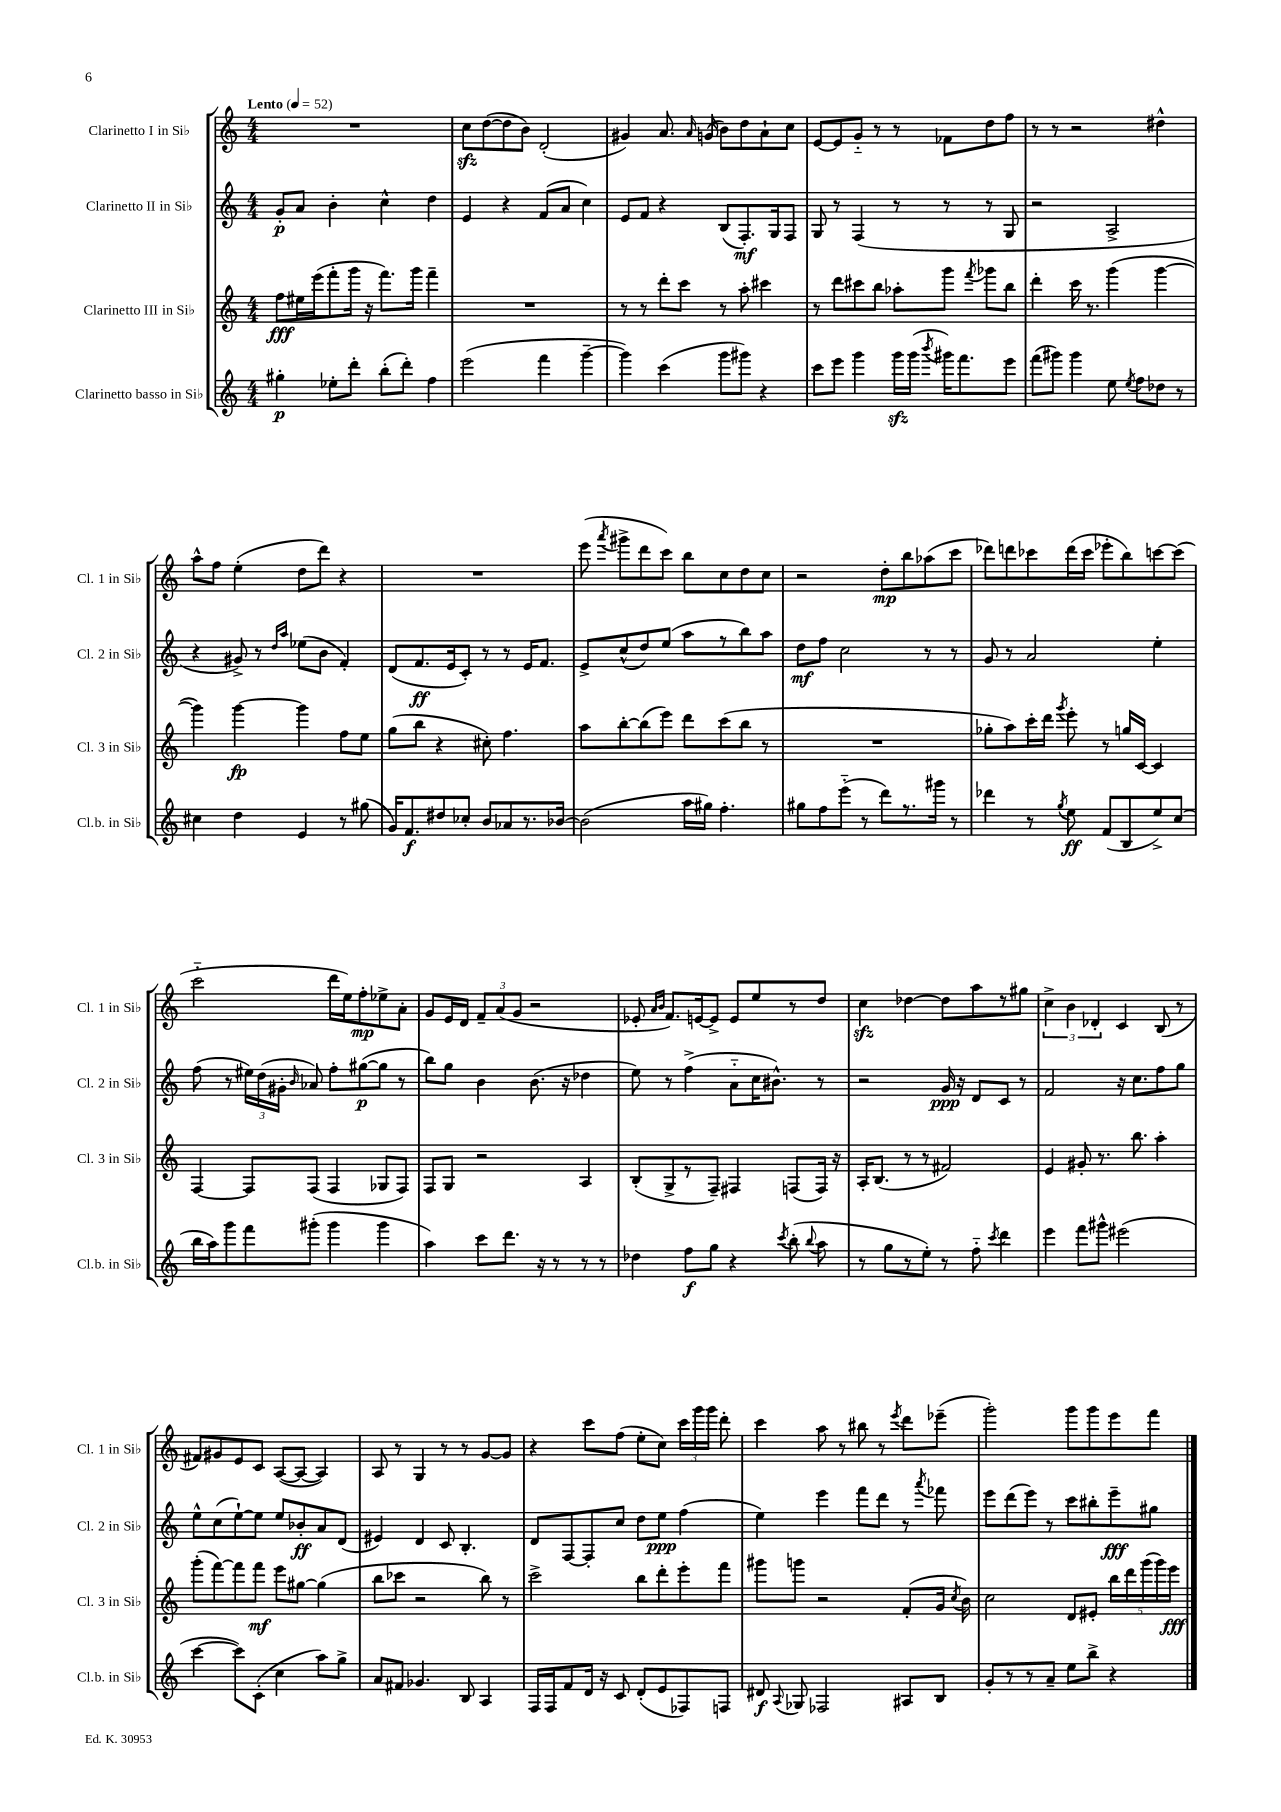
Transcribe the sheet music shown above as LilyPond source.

<<
\new StaffGroup <<
\new Staff = "s0" \with { instrumentName = "Clarinetto I in Sib" shortInstrumentName = "Cl. 1 in Sib" } {
    \clef treble \key c \major \numericTimeSignature \time 4/4 \tempo "Lento" 4 = 52
    \autoBeamOff R1 |
    c''8[\sfz d''8~( d''8 b'8]) d'2-.( |
    gis'4) a'8. \grace { a'16 } g'16( b'8[) d''8 a'8-! c''8] |
    e'8[~ e'8 g'8]-_ r8 r8 fes'8[ d''8 f''8] |
    r8 r8 r2 dis''4-^ |
    a''8[-^ f''8] e''4-.( d''8[ d'''8]) r4 |
    R1 |
    e'''8( \acciaccatura { a'''8 } gis'''8[-> d'''8 c'''8]) b''8[ c''8 d''8 c''8] |
    r2 d''8[-.\mp b''8 aes''8( c'''8] |
    des'''8[) d'''8 ces'''8 d'''16( ces'''16] ees'''8[-. b''8) c'''8~ c'''8]( |
    c'''2-_ d'''16[ e''16) f''8-.\mp ees''8-> a'8]-. |
    g'8[ e'16 d'16] \tuplet 3/2 { f'8[-- a'8( g'8] } r2 |
    ees'8-. \grace { a'16[ b'16] } f'8.[) e'16~ e'8]-> e'8[ e''8 r8 d''8] |
    c''4\sfz des''4~ des''8[ a''8 r8 gis''8] |
    \tuplet 3/2 { c''4-> b'4 des'4-. } c'4 b8( r8 |
    fis'8[) gis'8 e'8 c'8] a8[~( a8]~ a4) |
    a8 r8 g4 r8 r8 g'8[~ g'8] |
    r4 c'''8[ f''8]( e''8[-. c''8]) \tuplet 3/2 { c'''16[ g'''16 g'''16] } d'''8-. |
    c'''4 a''8 r8 bis''8 r8 \acciaccatura { e'''8 } d'''8[ ees'''8]--( |
    g'''2-.) g'''8[ g'''8 e'''8 f'''8] \bar "|." |
}
\new Staff = "s1" \with { instrumentName = "Clarinetto II in Sib" shortInstrumentName = "Cl. 2 in Sib" } {
    \clef treble \key c \major \numericTimeSignature \time 4/4
    \autoBeamOff g'8[-.\p a'8] b'4-. c''4-^ d''4 |
    e'4 r4 f'8[( a'8] c''4) |
    e'8[ f'8] r4 b8[( f8.-.\mf) g16 f8] |
    g8 r8 f4( r8 r8 r8 g8 |
    r2 a2-> |
    r4 gis'8->) r8 \grace { d''16[ a''16] } ees''8[( b'8] f'4-.) |
    d'8[( f'8.\ff e'16 c'8]-.) r8 r8 e'16[ f'8.] |
    e'8[-> c''8-^( d''8) e''8]( a''8[ r8 b''8) a''8] |
    d''8[\mf f''8] c''2 r8 r8 |
    g'8 r8 a'2 e''4-. |
    f''8( r8 \tuplet 3/2 { eis''16[) d''16( gis'16]-. } \grace { b'16 } aes'8) f''8[-. gis''8~\p( gis''8] r8 |
    b''8[) g''8] b'4 b'8.( r16 des''4 |
    e''8) r8 f''4->( a'8[-_ c''16 bis'8.]-^) r8 |
    r2 g'16\ppp r16 d'8[ c'8] r8 |
    f'2 r16 c''8.[ f''8 g''8] |
    e''8[-^ c''8( e''8~-!) e''8] e''8[ bes'8-.\ff a'8 d'8]( |
    eis'4) d'4 c'8 b4.-. |
    d'8[ f8~ f8-. c''8] d''8[ e''8]\ppp f''4( |
    e''4) e'''4 f'''8[ d'''8] r8 \acciaccatura { a'''8 } fes'''8 |
    e'''8[ d'''8( e'''8]) r8 c'''8[ bis''8-. e'''8--\fff gis''8] \bar "|." |
}
\new Staff = "s2" \with { instrumentName = "Clarinetto III in Sib" shortInstrumentName = "Cl. 3 in Sib" } {
    \clef treble \key c \major \numericTimeSignature \time 4/4
    \autoBeamOff f''8[\fff eis''16 e'''16( f'''8-. g'''16] r16 f'''8.[) g'''16] f'''4-- |
    R1 |
    r8 r8 d'''8[-. c'''8] r8 a''8-. cis'''4 |
    r8 d'''8[ cis'''8 b''8] aes''8[-. g'''8] \acciaccatura { f'''8 } ges'''8[ b''8] |
    d'''4-. c'''16 r8. g'''4( g'''4~ |
    g'''4) g'''4~\fp g'''4 f''8[ e''8] |
    g''8[( b''8] r4 cis''8-.) f''4. |
    a''8[ b''8~-. b''8( e'''8]) d'''8[ c'''8( b''8] r8 |
    R1 |
    ges''8[-. a''8) c'''16-. d'''16] \acciaccatura { g'''8 } e'''8-. r8 g''16[ c'16]~ c'4 |
    f4~ f8[ f8]( f4 ges8[ f8]) |
    f8[ g8] r2 a4 |
    b8[-.( g8-> r8 f8]--) fis4 f8[( f16]) r16 |
    a16[-. b8.]( r8 r8 fis'2) |
    e'4 gis'8-. r8. b''8. a''4-. |
    g'''8[-.( f'''8~) f'''8 f'''8]\mf e'''8[ gis''8]~ gis''4( |
    b''8[ ces'''8] r2 b''8) r8 |
    c'''2-> b''8[ d'''8-. e'''8-. f'''8] |
    gis'''8[ g'''8] r2 f'8[-.( g'16] \acciaccatura { c''8 } b'16) |
    c''2 d'8[ eis'8]-. \tuplet 5/4 { b''16[ d'''16 g'''16( g'''16) e'''16]\fff } \bar "|." |
}
\new Staff = "s3" \with { instrumentName = "Clarinetto basso in Sib" shortInstrumentName = "Cl.b. in Sib" } {
    \clef treble \key c \major \numericTimeSignature \time 4/4
    \autoBeamOff gis''4-.\p ees''8[-. d'''8]-. b''8[-.( d'''8]-.) f''4 |
    e'''2( f'''4 g'''4~-- |
    g'''4) c'''4( g'''8[ gis'''8]) r4 |
    c'''8[ e'''8] g'''4 g'''16[\sfz g'''16]( \acciaccatura { b'''8 } gis'''16[) f'''8. e'''8] |
    f'''8[( gis'''8]) gis'''4 e''8 \acciaccatura { e''8 } f''8[ des''8] r8 |
    cis''4 d''4 e'4 r8 gis''8( |
    g'16[) f'8.\f dis''8 ces''8]-. b'8[ aes'8 r8. bes'16]~ |
    bes'2( a''16[ gis''16]) f''4.-. |
    gis''8[ f''8 e'''8]-_( r8 d'''8[) r8. gis'''16] r8 |
    des'''4 r8 \acciaccatura { g''8 } e''8\ff f'8[( b8 e''8->) c''8]( |
    b''16[ a''16) g'''8 f'''8 gis'''8]-.( gis'''4 gis'''4 |
    a''4) c'''8[ d'''8.] r16 r8 r8 r8 |
    des''4 f''8[\f g''8] r4 \acciaccatura { c'''8 } b''8-.( \appoggiatura { b''8 } a''8 |
    r8 g''8[ r8 e''8]-.) r8 f''8-_ \acciaccatura { c'''8 } d'''4 |
    e'''4 f'''8[ gis'''8]-^ eis'''2( |
    c'''4~ c'''8[) c'8]-.( c''4 a''8[) g''8]-> |
    a'8[ fis'8] ges'4. b8 a4 |
    f16[ f16 f'8 d'16] r16 c'8 d'8[-.( e'8 fes8) f8] |
    dis'8\f \appoggiatura { a8 } ges8 fes2 ais8[ b8] |
    g'8[-. r8 r8 a'8]-- e''8[ b''8]-> r4 \bar "|." |
}
>>
>>
\layout { \context { \Score \remove "Bar_number_engraver" } }
